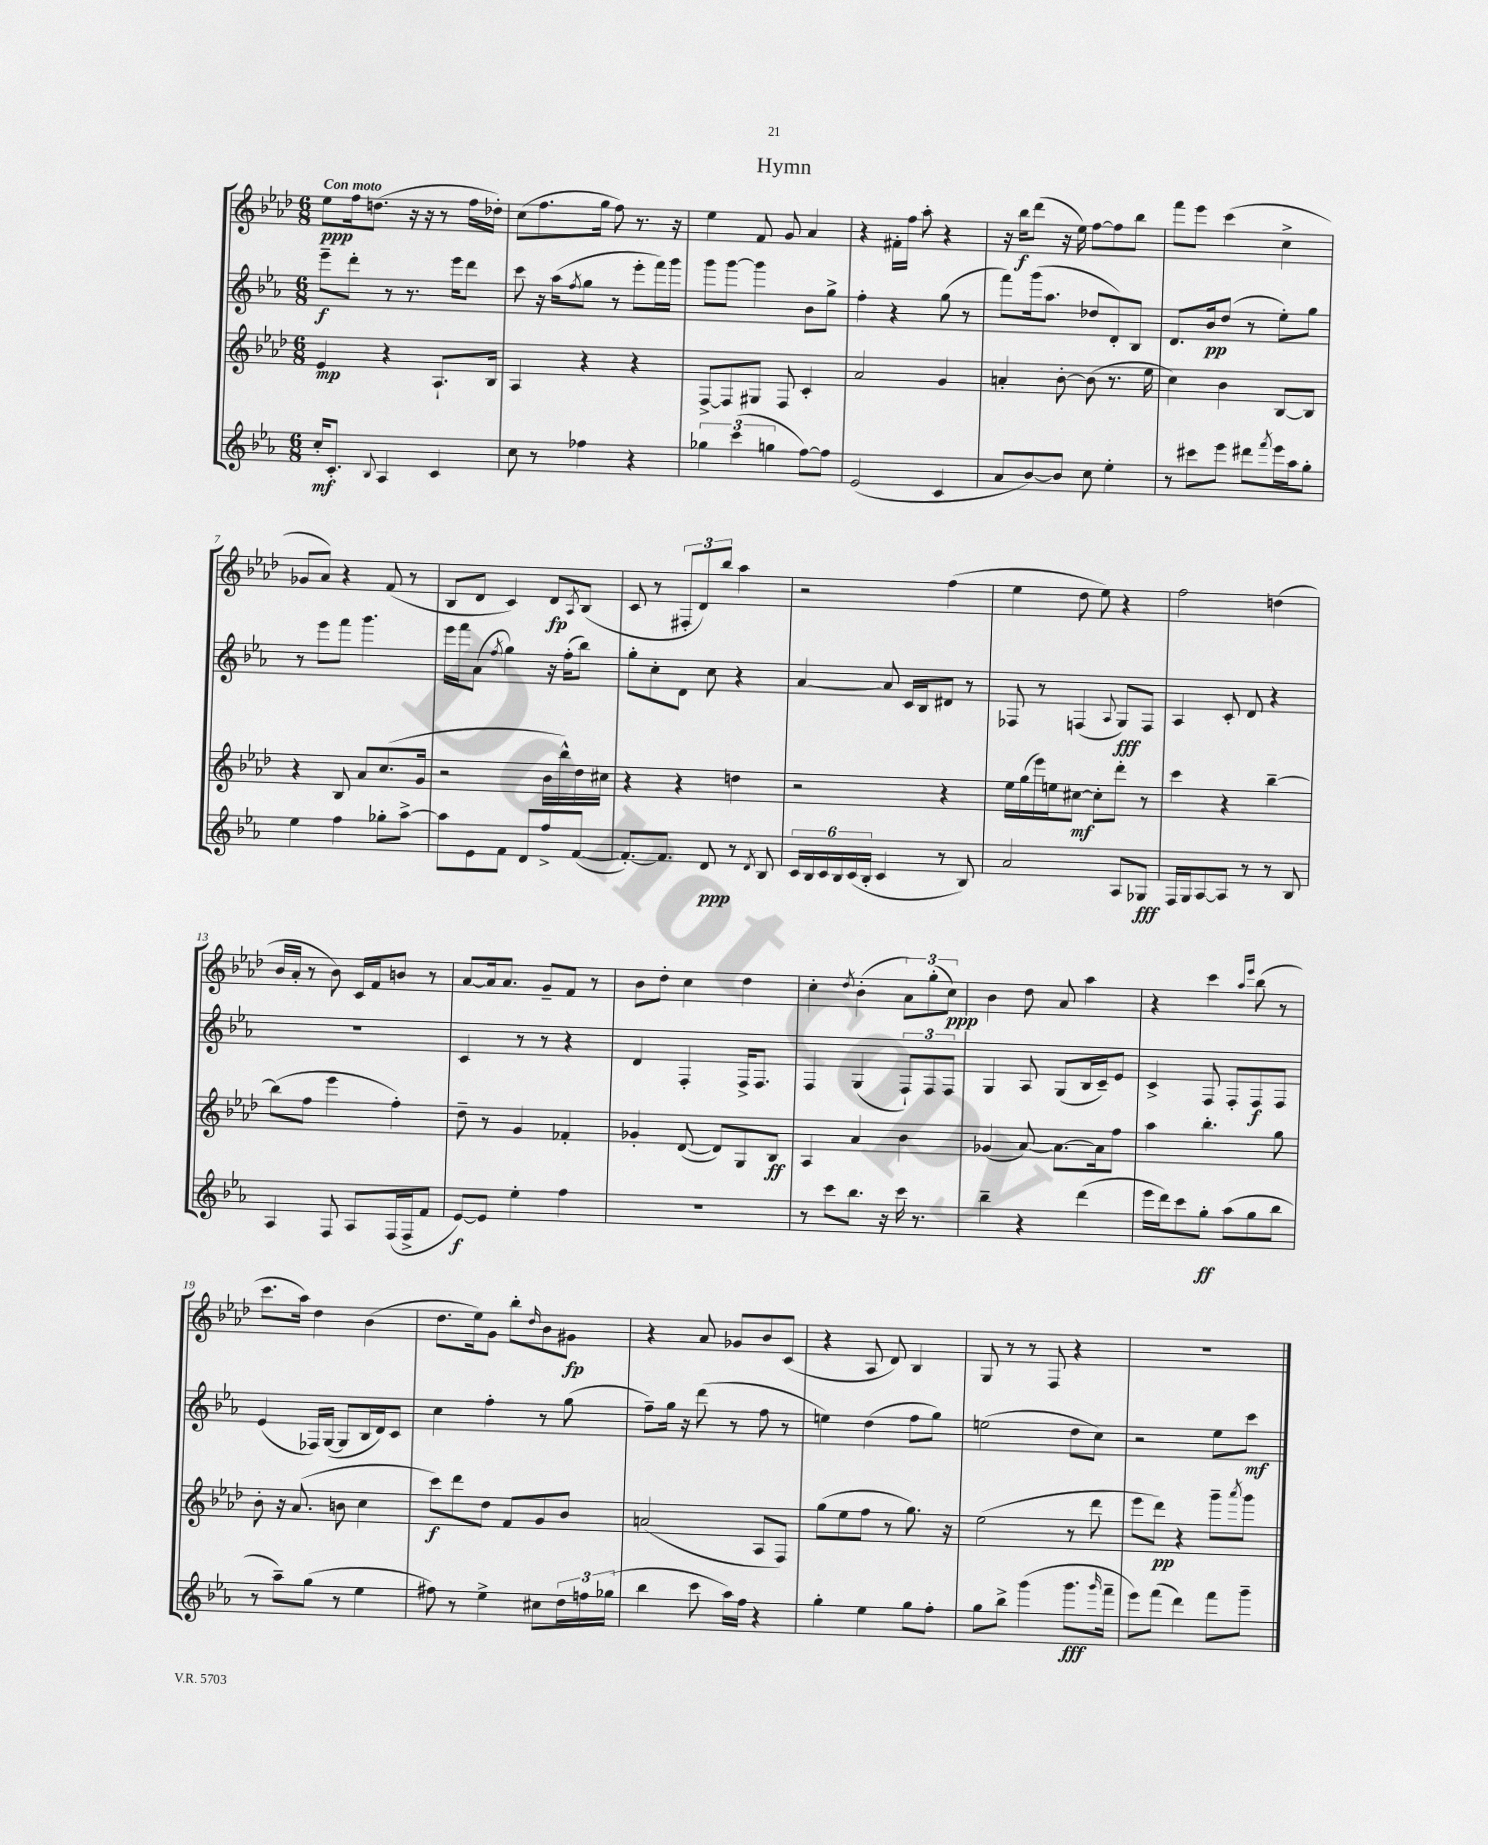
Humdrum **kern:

**kern	**kern	**kern	**kern
*staff4	*staff3	*staff2	*staff1
*clefG2	*clefG2	*clefG2	*clefG2
*k[b-e-a-]	*k[b-e-a-d-]	*k[b-e-a-]	*k[b-e-a-d-]
*M6/8	*M6/8	*M6/8	*M6/8
16cc'	4e-	8eee-~	8ee-
8.c'	.	.	.
.	.	8ddd'	16ff
.	.	.	(8.dd
8qqB-	.	.	.
4A-	4r	8r	.
.	.	8.r	16r
.	.	.	16r
4c	8.A-`	.	8r
.	.	16eee-	.
.	.	8ddd	16ff
.	16B-	.	16dd-')
=	=	=	=
8cc	4A-	8ccc	(8cc
8r	.	16r	8.ff
.	.	(16aa-	.
.	.	8qff	.
4ff-	4r	8gg	.
.	.	.	16gg
.	.	8r	8ff)
4r	4r	8eee-'	8.r
.	.	16fff)	.
.	.	16ggg	16r
=	=	=	=
6gg-	[8F^	8ggg	4ee-
.	8F]	[8ggg	.
(6ccc	.	.	.
.	8G#	4ggg]	8f
6gg	.	.	.
.	8F	.	8g
[8ff)	4c'	8b-	4a-
8ff]	.	8gg^	.
=	=	=	=
(2e-	2a-	4ff'	4r
.	.	4r	16f#'
.	.	.	16ff
.	.	.	8aa-'
4c	4g	(8gg	4r
.	.	8r	.
=	=	=	=
8a-	4a'	8fff)	16r
.	.	.	16bb-
[8b-)	.	(16ggg	(8ddd-
.	.	8.aa-	.
8b-]	[8b-'	.	16r
.	.	.	16ee-)
8cc	(8b-]	8dd-	[8ff
4ee-'	8.r	8d')	8ff]
.	.	8B-	8bb-
.	16ee-	.	.
=	=	=	=
8r	4cc)	8.d	8fff
8ccc#	.	.	8eee-
.	.	16b-	.
8eee-	4b-	(8dd	(4ccc
8ddd#	.	8r	.
8qfff	.	.	.
16eee-	[8B-	8ee-')	4cc^
16aa-	.	.	.
8gg'	8B-]	8gg	.
=	=	=	=
4ee-	4r	8r	8g-
.	.	8eee-	8a-)
4ff	8B-	8fff	4r
.	8a-	4.ggg	.
8gg-'	(8.cc	.	(8f
[8aa-^	.	.	8r
.	16g	.	.
=	=	=	=
8aa-]	2r	16eee-	8B-
.	.	16fff	.
8e-	.	(8a-	8d-
.	.	8qff	.
8f	.	4gg)	4c)
8d	.	.	.
8ff^	16b-	16r	8d-
.	16bb-^^)	(16ff'	.
.	.	.	8qA-
([8f	16dd-	8bb-)	(8B-
.	16cc#	.	.
=	=	=	=
8.f'_)	4r	8gg'	8c
.	.	8cc'	8r
8.f]	.	.	.
.	4r	8d	12F#'
.	.	.	12d-)
8d	.	8cc	.
.	.	.	12bb-
8r	4dd	4r	4aa-
8qd	.	.	.
8B-	.	.	.
=	=	=	=
24c	2r	[4a-	2r
24B-	.	.	.
24c	.	.	.
24B-	.	.	.
(24c	.	.	.
24B-'	.	.	.
4c	.	8a-]	.
.	.	16c	.
.	.	16B-	.
8r	4r	8d#	(4ff
8B-)	.	8r	.
=	=	=	=
2a-	16ee-	8F-	4ee-
.	(16gg	.	.
.	16eee-)	8r	.
.	16ee	.	.
.	[8cc#	(4F	8dd-
.	8cc#']	.	8ee-)
.	.	8qqA-	.
8A-	8ddd-'	8G)	4r
8G-	8r	8F	.
=	=	=	=
16F	4ccc	4A-	2ff
16G	.	.	.
[8A-	.	.	.
8A-]	4r	8c'	.
8r	.	8d	.
8r	[4bb-~	4r	(4dd
8B-	.	.	.
=	=	=	=
4A-	(8bb-]	2.r	16b-
.	.	.	16a-'
.	8ff	.	8r
8F	4eee-	.	8b-)
8A-	.	.	16c
.	.	.	16f
(16F	4ff')	.	8b
16F^	.	.	.
8f	.	.	8r
=	=	=	=
[8e-)	8dd-~	4c	[8a-
8e-]	8r	.	16a-]
.	.	.	8.a-
4ee-'	4g	8r	.
.	.	8r	8g~
4ff	4f-'	4r	8f
.	.	.	8r
=	=	=	=
2.r	4g-'	4d	8b-
.	.	.	8dd-'
.	([8d-	4F'	4cc
.	8d-])	.	.
.	8G	16F^	4dd-
.	.	8.F	.
.	8B-	.	.
=	=	=	=
8r	4A-	4F	4cc'
8ccc	.	.	.
.	.	.	8qdd-
8.bb-	4a-	(4G	(4b-'
16r	.	.	.
16ccc	4b-	12F`)	12a-)
8.r	.	.	.
.	.	12F	(12gg'
.	.	12F	12cc)
=	=	=	=
4bb-~	(4g-	4G	4b-
4r	[8a-)	8A-	8dd-
.	8.a-_	(8G	8a-
(4ddd	.	16B-	4aa-
.	16a-]	16c~)	.
.	8ff	8e-	.
=	=	=	=
16eee-	4aa-	4c^	4r
16ddd)	.	.	.
8ccc	.	.	.
8gg'	4.bb-'	8F	4ccc
(8aa-	.	8F'	.
.	.	.	16qqaa-
.	.	.	16qqeee-
8gg	.	8F	(8bb-
8bb-	8gg	8F	8r
=	=	=	=
8r	8b-'	(4e-	8.ccc
8aa-~)	16r	.	.
.	(8.a-	.	16aa-)
(8gg	.	16F-)	4dd-
.	.	([16G	.
8r	8b	8G]	.
4ee-	4cc	16B-	(4b-
.	.	16d)	.
.	.	8c	.
=	=	=	=
8ff#)	8ccc)	4cc	8.dd-
8r	8ddd-	.	.
.	.	.	16ee-)
4ee-^	8dd-	4ff'	8g
.	8f	.	8bb-'
.	.	.	16qqdd-
8cc#	8g	8r	8b-
24dd	8b-	(8gg	8g#
24ff	.	.	.
(24gg-	.	.	.
=	=	=	=
4bb-	(2a	8ff~)	4r
.	.	16gg	.
.	.	16r	.
8ccc	.	(8ddd	8a-
16aa-)	.	8r	8g-
16ff	.	.	.
4r	8A-	8ff	8b-
.	8F)	8r	(8c
=	=	=	=
4gg'	(8gg	4ee)	4r
.	8ee-	.	.
4ee-	8ff	(4dd	8A-
.	8r	.	8d-)
8gg	8.gg)	8ff	4B-
8ff'	.	8gg)	.
.	16r	.	.
=	=	=	=
8gg	(2ee-	(2ee	8G
8bb-^	.	.	8r
(4ggg	.	.	8r
.	.	.	8F
8.ggg	8r	8dd	4r
.	8ddd-	8cc)	.
16qqggg	.	.	.
16fff~	.	.	.
=	=	=	=
8eee-)	8eee-	2r	2.r
(8fff	8ddd-)	.	.
4ddd)	4r	.	.
8fff	8ggg~	8ee-	.
.	8qaaa-	.	.
8ggg~	8ggg	8ccc	.
==	==	==	==
*-	*-	*-	*-
